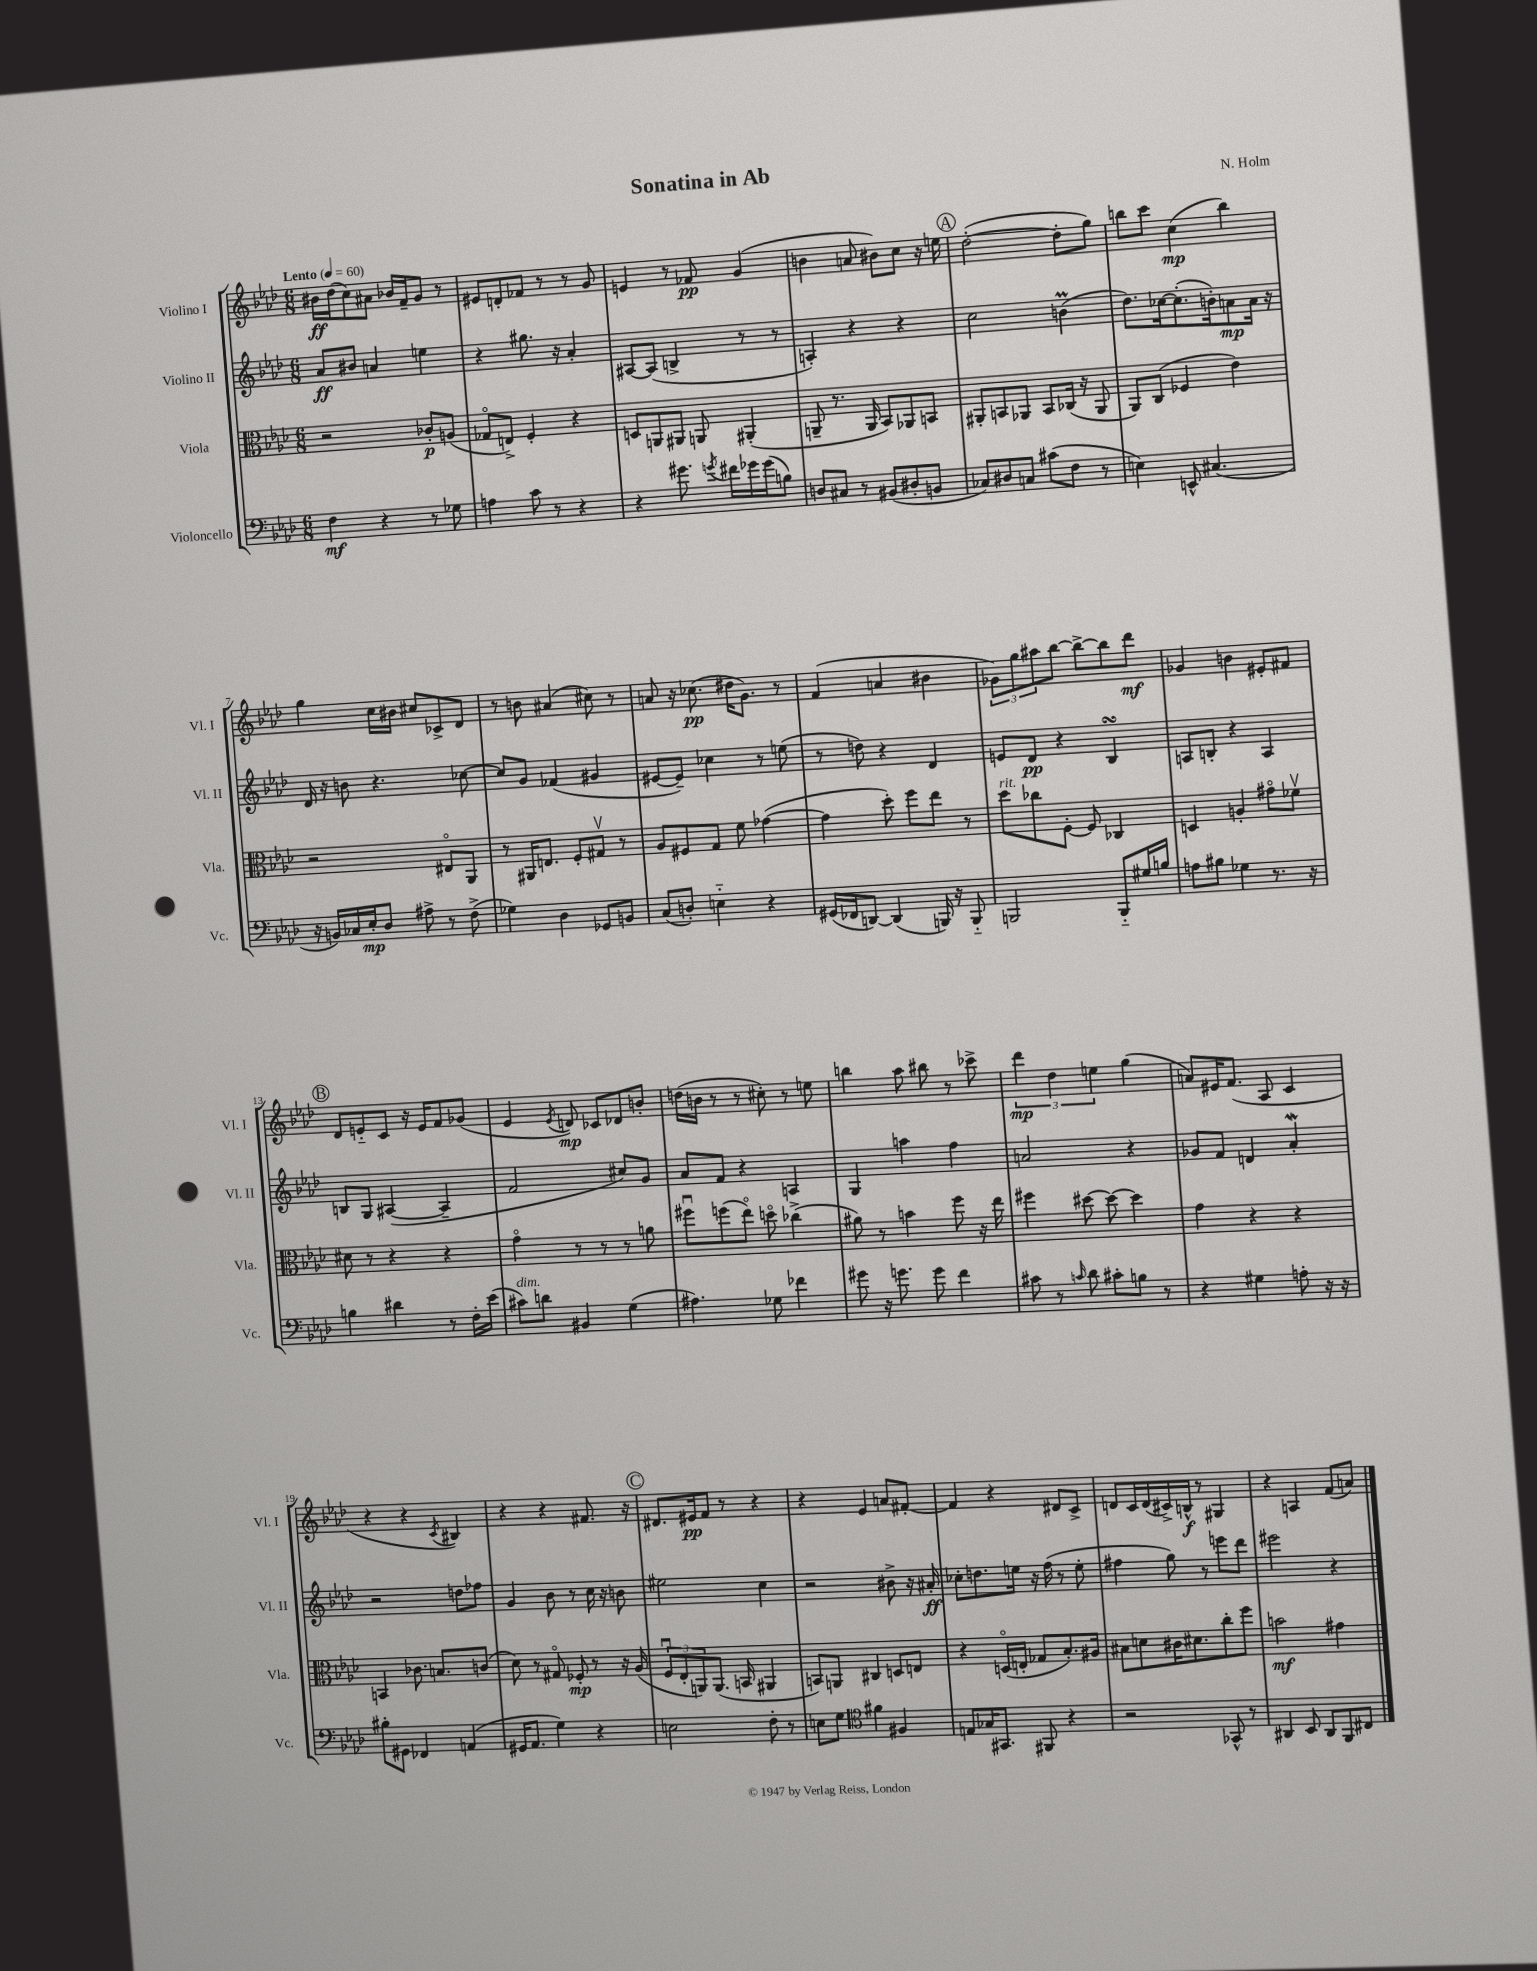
\header { title = "Sonatina in Ab" composer = "N. Holm" }
<<
\new StaffGroup <<
\new Staff = "s0" \with { instrumentName = "Violino I" shortInstrumentName = "Vl. I" } {
    \clef treble \key aes \major \numericTimeSignature \time 6/8 \tempo "Lento" 4 = 60
    bis'16\ff des''16( c''8) ais'8 bes'16 f'16-- g'8 r8 |
    eis'8 d'8-. fes'8 r8 r8 g'8 |
    e'4 r8 fes'8\pp g'4( |
    b'4 a'8 bis'8) c''8 r16 e''16 |
    \mark \markup { \circle "A" } des''2~-.( des''8-. g''8) |
    b''8 c'''8 c''4\mp( b''4) |
    g''4 c''16 bis'16 cis''8 ces'8-> des'8 |
    r8 b'8 ais'4( cis''8) r8 |
    a'8 r16 ces''8.\pp( dis''16 g'8.) r8 |
    f'4( a'4 bis'4 |
    \tuplet 3/2 { ges'8) g''8 ais''8 } bes''8~ bes''8~-> bes''8 des'''8\mf |
    ges'4 b'4 eis'8-. fis'8 |
    \mark \markup { \circle "B" } des'8 e'8-_ c'8 r16 e'16 f'8 ges'8( |
    ees'4 \acciaccatura { ees'8 } d'8\mp) ces'8 des'8 b'8-. |
    d''16( b'16 r8 r8 cis''8-.) r8 e''8 |
    b''4 aes''8 bis''8 r8 ces'''8-> |
    \tuplet 3/2 { des'''4\mp des''4 e''4 } g''4( |
    a'8) eis'16 f'8.( aes8 c'4 |
    r4 r4 \acciaccatura { c'8 } bis4) |
    r4 r4 fis'8. r16 |
    \mark \markup { \circle "C" } dis'8. eis'16\pp f'8 r8 r4 |
    r4 ees'4 a'8 fis'8~-. |
    fis'4 r4 dis'8 c'8-> |
    d'8 c'16 d'16( cis'16->) b16-^\f r8 gis4 |
    r4 a4 f'8( a'8) \bar "|." |
}
\new Staff = "s1" \with { instrumentName = "Violino II" shortInstrumentName = "Vl. II" } {
    \clef treble \key aes \major \numericTimeSignature \time 6/8
    aes'8\ff bis'8 a'4 e''4 |
    r4 gis''8. r16 aes'4-. |
    ais8~ ais8( b4-> r8 r8 |
    a4-.) r4 r4 |
    \mark \markup { \circle "A" } c''2 b'4\prall( |
    des''8.) ces''16~ ces''8.-.( b'16-.) a'8\mp a'16 r16 |
    des'16 r16 b'8 r4. ces''8~ |
    ces''8 g'8 fes'4( gis'4 |
    eis'8~ eis'8--) ces''4 r8 e''8( |
    r8 d''8) r4 des'4 |
    e'8 des'8\pp r4 bes4\turn |
    a8 b8-. r4 a4 |
    \mark \markup { \circle "B" } b8 g8 ais4~( ais4-- |
    f'2 cis''8) g'8 |
    aes'8 f'8 r4 a4 |
    g4 a''4 f''4 |
    a'2 r4 |
    ges'8 f'8 d'4 aes'4-.\mordent |
    r2 d''8 fes''8 |
    g'4 bes'8 r8 c''16 r16 b'8 |
    \mark \markup { \circle "C" } eis''2 c''4 |
    r2 bis'8-> r16 ais'16-.\ff |
    ces''8-. d''8. e''16 r16 f''16( r8 e''8-. |
    fis''4 g''8) r8 e'''8 des'''8 |
    eis'''2 r4 \bar "|." |
}
\new Staff = "s2" \with { instrumentName = "Viola" shortInstrumentName = "Vla." } {
    \clef alto \key aes \major \numericTimeSignature \time 6/8
    r2 ces'8-.\p a8( |
    ges8\flageolet e8->) f4-. r4 |
    d8 a,8 ais,8 a,8 ais,4-.( |
    a,8-- r8. a,16 bes,8) aes,8 b,8 |
    \mark \markup { \circle "A" } ais,8-. b,8 aes,8 b,8 ces16( r16 aes,8 |
    aes,8) c8( fes4 ees'4) |
    r2 eis8\flageolet aes,8 |
    r8 ais,16 e8. f8-. gis8\upbow r8 |
    aes8 fis8 g8 f'8 ges'4~( |
    ges'4 des''8-.) f''8 ees''8 r8 |
    des''8^\markup { \italic "rit." } ces''8 f8~-. f8 ces4 |
    d4 a4-. gis'8\flageolet fes'8\upbow |
    \mark \markup { \circle "B" } dis'8 r8 r4 r4 |
    g'4\flageolet r8 r8 r8 a'8 |
    fis''8\downbow f''8( ees''8\flageolet) d''8\flageolet ces''4->( |
    ais'8) r8 b'4 f''8 r16 ees''16 |
    fis''4 dis''8~ dis''8~ dis''4 |
    g'4 r4 r4 |
    b,4 ces'8. b8. c'8( |
    des'8) r8 gis8\flageolet fes8-.\mp r8 r16 aes16( |
    \mark \markup { \circle "C" } \tuplet 3/2 { f8\downbow ees8-. a,8) } a,8.( b,16 ais,4 |
    b,8) a,8 cis4 d8 e8 |
    r4 d16\flageolet( e16-. ges8 bes8.-.) ais16 |
    bis8 d'8 cis'16 dis'8. c''8-. f''8 |
    b'2\mf gis'4 \bar "|." |
}
\new Staff = "s3" \with { instrumentName = "Violoncello" shortInstrumentName = "Vc." } {
    \clef bass \key aes \major \numericTimeSignature \time 6/8
    f4\mf r4 r8 ges8 |
    a4 c'8 r8 r4 |
    r4 gis'8. \acciaccatura { g'8 } fis'16 ges'16 ges'16( b8) |
    d8 cis8 r8 bis,8( dis8-. b,8 |
    \mark \markup { \circle "A" } ces8) dis8 c8 cis'8( f8 r8 |
    e4) e,8-^ cis4.( |
    r16 b,16) ces16 ees16-.\mp des8 ais8-> r8 f8->( |
    ges4) des4 ges,8 b,8 |
    c8( d8-.) e4-_ r4 |
    gis,16( fes,16 d,8~) d,4( b,,16) r16 b,,8-_ |
    b,,2 b,,8-_ gis16 b16 |
    a8 bis8 ges4 r8. r16 |
    \mark \markup { \circle "B" } b4 dis'4 r8 f16-. ees'16( |
    cis'8^\markup { \italic "dim." }) d'8 bis,4 g4( |
    ais4.) ges8 fes'4 |
    gis'8 r16 g'8. g'8 f'4 |
    cis'8 r8 \grace { c'16 } des'8 cis'8-. b8 r8 |
    r4 gis4 a8-. r16 r16 |
    bis8-. gis,8 fes,4 a,4( |
    gis,16 aes,8. g4) r4 |
    \mark \markup { \circle "C" } e2 f8-. r8 |
    e8 g8 \clef tenor fis'4 fis4 |
    e8 ges16 gis,8. fis,8 r4 |
    r2 ges,8-^ r8 |
    ais,4 bes,8 ais,8 f,8 cis8 \bar "|." |
}
>>
>>
